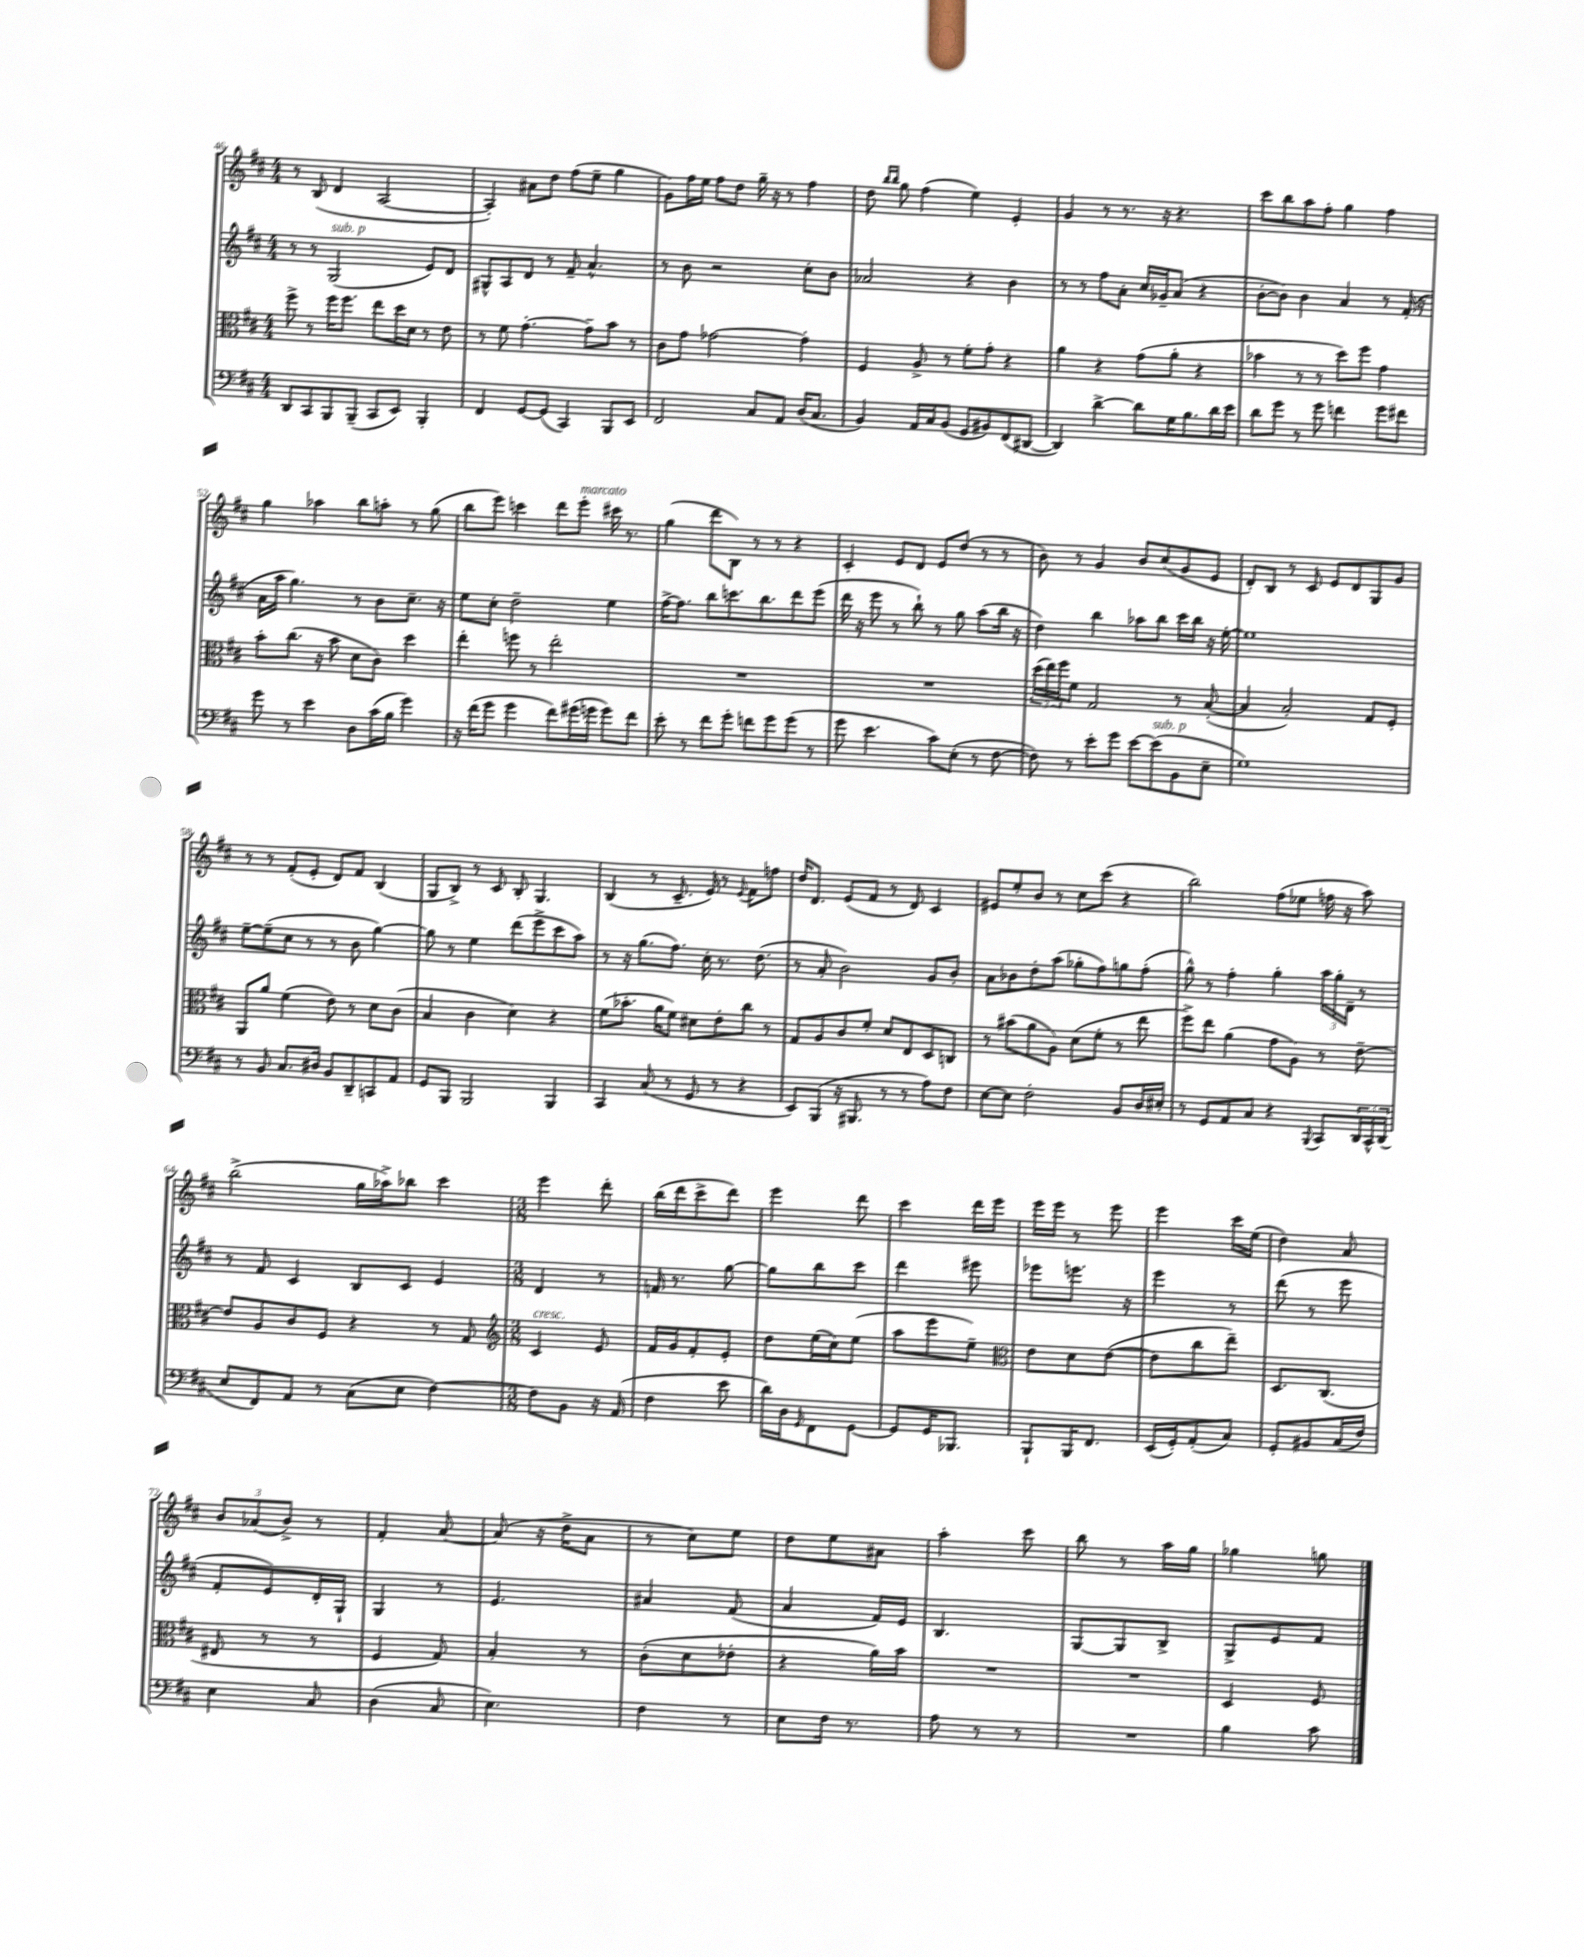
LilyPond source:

<<
\new StaffGroup <<
\new Staff = "s0" {
    \clef treble \key d \major \numericTimeSignature \time 4/4
    r8 b8( d'4 a2~ |
    a4-.) ais'8 d''8 fis''8( e''8-- g''4 |
    g'8) fis''16 e''16 fis''8 d''8 g''16-- r16 r8 fis''4 |
    d''8 \grace { b''16 b''16 } g''8 fis''4( e''4) e'4-. |
    g'4 r8 r8. r16 r4. |
    cis'''8 b''8 a''8 fis''8-. g''4 fis''4 |
    g''4 aes''4 b''8 a''8-. r8 g''8( |
    b''8 e'''8) c'''4 d'''8 e'''8-.^\markup { \italic "marcato" } cis'''16 r8. |
    g''4( d'''8 b8) r8 r8 r4 |
    cis'4-. e'8 d'8 e'8 d''8( r8 r8 |
    b'8) r8 g'4 b'8 cis''8( g'8 e'8 |
    d'8-.) b8 r8 cis'8 e'8 d'8 g8 g'8 |
    r8 r8 fis'8-.( e'8-. d'8) fis'8 b4( |
    g8 b8->) r8 cis'8 b8-. g4. |
    b4( r8 cis'8.-- e'16) r8 \appoggiatura { e'8 } fis'8 f''8 |
    d''16 d'8. e'8( fis'8 r8 d'8) cis'4 |
    eis'8 e''8-. b'8 r8 cis''8 cis'''8( r4 |
    b''2) fis''8( ees''8 f''16 r16 a''8) |
    b''2->( g''16 aes''16->) bes''8 cis'''4 |
    \numericTimeSignature \time 3/8 e'''4 d'''8-. |
    b''16( d'''16 cis'''8-> d'''8) |
    e'''4 d'''8 |
    cis'''4 d'''16 e'''16 |
    e'''16 e'''16 r8 e'''8 |
    e'''4 cis'''16 e''16( |
    d''4) a'8 |
    \tuplet 3/2 { b'8 aes'8( b'8->) } r8 |
    fis'4-. a'8~ |
    a'8( r16 d''16-> a'8 |
    r8 cis''8) e''8 |
    d''8 e''8 ais'8 |
    a''4-. cis'''8 |
    b''8 r8 a''16 g''16 |
    ges''4 g''8 \bar "|." |
}
\new Staff = "s1" {
    \clef treble \key d \major \numericTimeSignature \time 4/4
    r8 r8 g2^\markup { \italic "sub. p" }( e'8) d'8 |
    gis8-^ a8 d'8 r8 fis'8-- a'4.-^ |
    r8 b'8 r2 cis''8-. b'8 |
    aes'2 r4 b'4 |
    r8 r8 fis''8 a'8-. cis''16 ges'16-- a'8( r4 |
    b'8~-. b'8) b'4 a'4 r8 fis'16-.( r16 |
    a'16 a''16 g''4.) r8 b'8 cis''8.-- r16 |
    e''8 cis''8-. d''2-- e''4 |
    fis''16~-> fis''8. b''8 c'''8. b''8. d'''8 e'''8( |
    d'''16 r16 e'''8 r8 b''8-!) r8 g''8 a''8( b''16 r16 |
    d''4) b''4 aes''8 b''8 cis'''16 b''16 r16 e''16~-. |
    e''1 |
    e''8~-- e''8--( cis''8 r8 r8 b'8 g''4~) |
    g''8 r8 e''4 d'''8( e'''8-> cis'''8 a''8) |
    r8 r16 g''8.( fis''8.) cis''16-. r8. d''8.( |
    r8 a'8-. b'2) g'8 b'8-. |
    a'8 bes'8 d''8-. a''8( ges''8-. fis''8) g''8 fis''8-.( |
    g''8-^) r8 fis''4-. g''4-. \tuplet 3/2 { a''16 g''16-. d'16-- } r8 |
    r8 fis'8 cis'4 b8 cis'8 e'4 |
    \numericTimeSignature \time 3/8 d'4 r8 |
    f'16 r8. g''8~ |
    g''8 b''8 cis'''8 |
    d'''4 eis'''8 |
    ees'''8 e'''8. r16 |
    e'''4 r8 |
    d'''8( r8 e'''8 |
    fis'8-. e'8) d'16-. g16-! |
    g4 r8 |
    e'4. |
    ais'4 fis'8( |
    a'4 fis'16) e'16 |
    b4. |
    g8~ g8 b8-> |
    g8-> e'8 fis'8 \bar "|." |
}
\new Staff = "s2" {
    \clef alto \key d \major \numericTimeSignature \time 4/4
    fis''8-> r8 fis''16 fis''8. e''8 d''16 d'16 r8 e'8 |
    r8 fis'8 g'4.~-. g'8-- b'8 r8 |
    cis'8 g'8 ges'2~ ges'4-. |
    fis4 a8-> r8 fis'8-. g'8-. r4 |
    a'4 r4 g'8( a'8-. r4 |
    bes'4 r8 r8 d''8) fis''8 g'4 |
    b'8-. cis''8.( r16 b'8 d'8 cis'8) d''4 |
    e''4-. f''8 r8 e''2-. |
    R1 |
    R1 |
    \tuplet 3/2 { d''16( e''16) fis''16 } fis'8 g2 r8 b8~-.( |
    b4 b2-.) g8 fis8-. |
    a,8 a'8 fis'4( e'8) r8 d'8 cis'8( |
    b4 cis'4 d'4) r4 |
    fis'8( bes'8.-. a'16 fis'8) dis'8 e'8-. cis''8 r8 |
    g8 a8 cis'8 fis'8-. d'8 e8 d8 c8 |
    r8 bis'8( a'8 a8) d'8( fis'8-. r8 e''8 |
    fis''8->) e''8 a'4( g'8 a8) r8 e'8~-- |
    e'8 a8 cis'8 fis8 r4 r8 g8 |
    \numericTimeSignature \time 3/8 \clef treble cis'4^\markup { \italic "cresc." } e'8 |
    fis'16 g'16 fis'8-. e'8-. |
    d''8 e''16( cis''16) e''8( |
    a''8 e'''8 e''8--) |
    \clef alto e'8 d'8 e'8~( |
    e'8 cis''8 e''8--) |
    d8. cis8.( |
    eis8 r8 r8 |
    fis4 g8) |
    b4-. r8 |
    cis'8-.( d'8 ees'8-. |
    r4 a'16) b'16 |
    R4. |
    R4. |
    d4 fis8 \bar "|." |
}
\new Staff = "s3" {
    \clef bass \key d \major \numericTimeSignature \time 4/4
    d,8 cis,8 b,,8 b,,8--( cis,8 e,8) b,,4-. |
    fis,4 g,8~ g,8( cis,4) b,,8 e,8 |
    fis,2 cis8 a,8 d16( cis8. |
    b,4) a,16 cis16 b,8( g,8 bis,8) fis,8( dis,8~ |
    dis,4) d'4~-> d'8 g16 b8. d'16 e'16 |
    d'8 g'8 r8 g'8 f'4 g'8 fis'8 |
    g'8 r8 e'4 d8 cis'16( b16 g'4) |
    r16 fis'16( g'8 g'4 fis'8) gis'16( g'16 g'8) fis'8 |
    e'8-. r8 fis'8 g'8-. f'8 g'8 g'8( r8 |
    g'8 e'4. cis'8) e8-.( r8 fis8~ |
    fis8) r8 e'8-. g'8 e'8~ e'8^\markup { \italic "sub. p" }( b,8 e8-- |
    g1) |
    r8 b,8 cis8. dis16 b,8 d,8-- c,8 a,8 |
    g,8 b,,8 b,,2 b,,4 |
    cis,4 cis8( r8 g,8 r8 r4 |
    e,8) b,,8( r16 bis,,8. r8 r8 a8) fis8 |
    e8~ e8 fis2-. b,8 d16 eis16-. |
    r8 g,8 a,8 cis8 r4 \appoggiatura { b,,8 } cis,8 \tuplet 3/2 { d,16 cis,16-^ d,16( } |
    e8 fis,8) a,8 r8 cis8( e8 fis4~) |
    \numericTimeSignature \time 3/8 fis8 b,8 r16 a,16( |
    fis4 e'8 |
    d'16) d16 \grace { g,16 } fis,8 g,8~ |
    g,8 g,16 bes,,8. |
    b,,8-! b,,16 fis,8. |
    e,16( g,16-.) a,8-.( cis8) |
    g,8-. bis,8 cis16( fis16) |
    e4 cis8 |
    d4( cis8 |
    e4.) |
    fis4 r8 |
    e8 fis16 r8. |
    a8 r8 r8 |
    R4. |
    b4 cis'8 \bar "|." |
}
>>
>>
\layout { \context { \Score currentBarNumber = #46 } }
